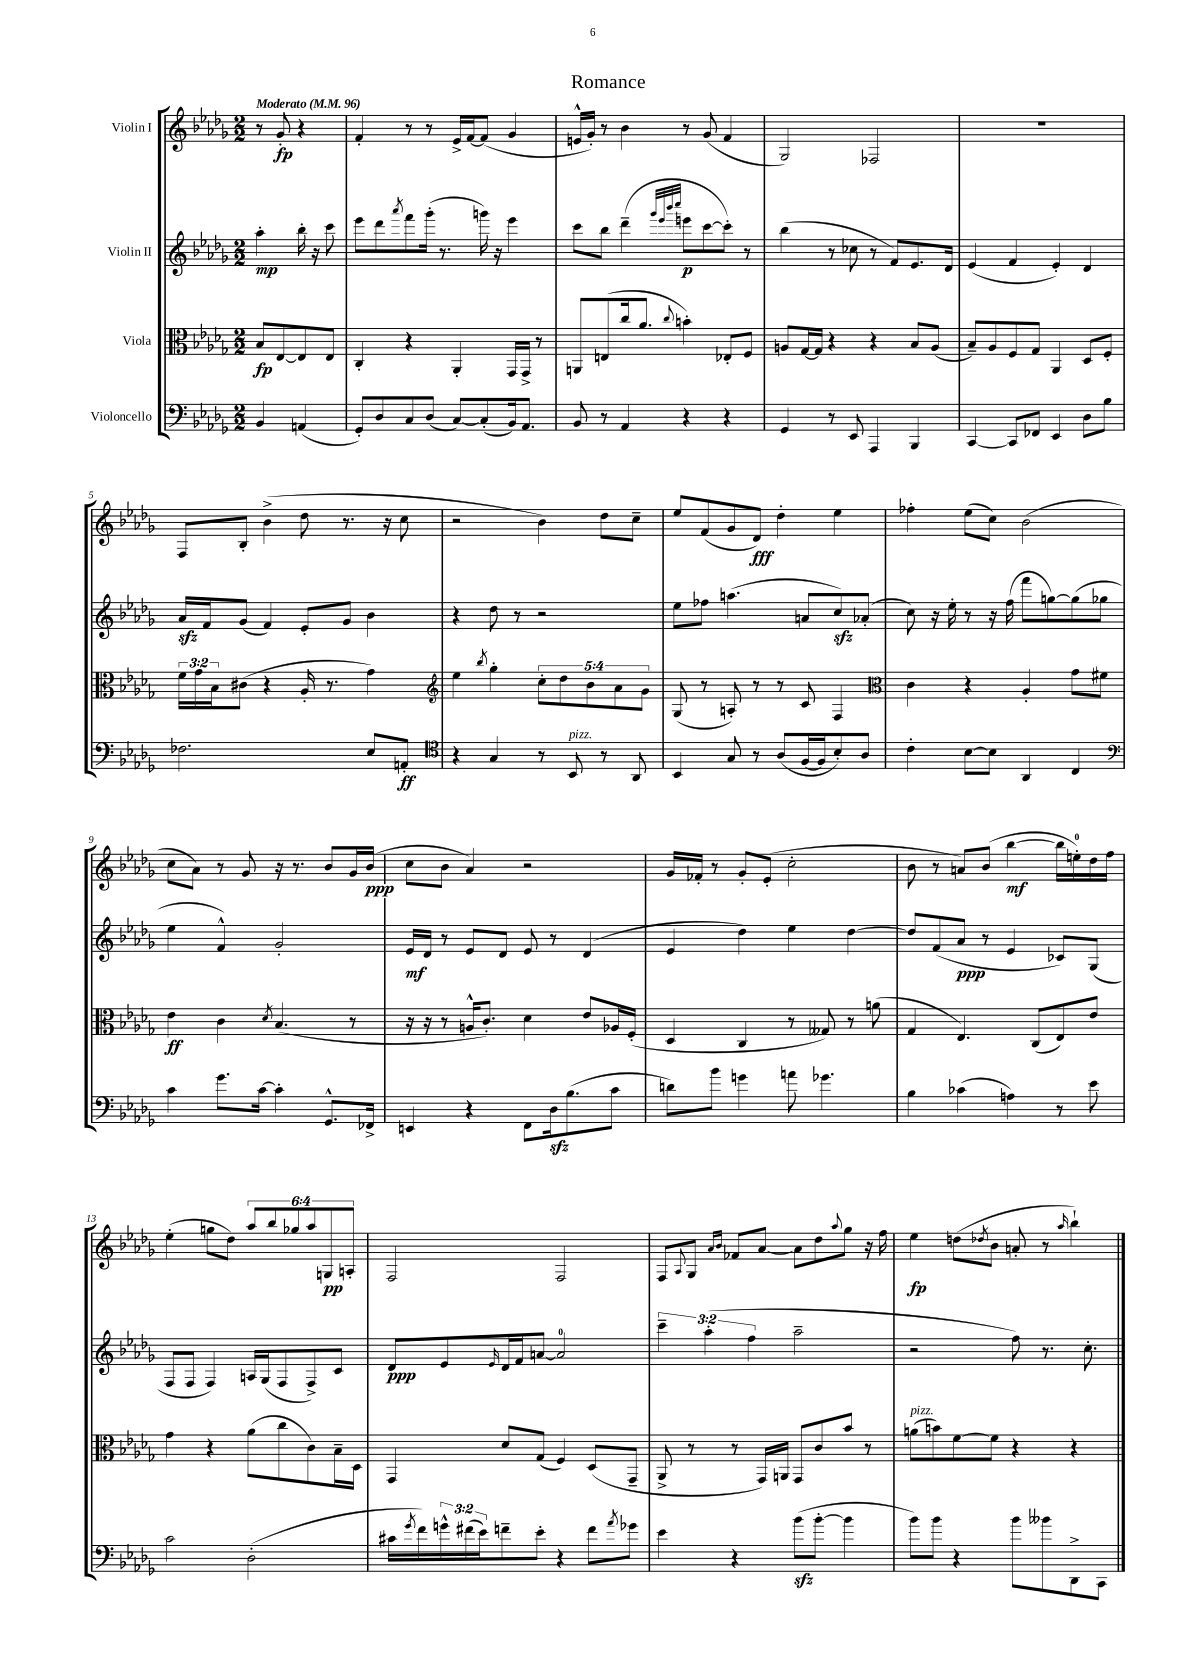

**kern	**dynam	**kern	**dynam	**kern	**dynam	**kern	**dynam
*part4	*part4	*part3	*part3	*part2	*part2	*part1	*part1
*staff4	*staff4	*staff3	*staff3	*staff2	*staff2	*staff1	*staff1
*I"Violoncello	*	*I"Viola	*	*I"Violin II	*	*I"Violin I	*
*clefF4	*	*clefC3	*	*clefG2	*	*clefG2	*
*k[b-e-a-d-g-]	*	*k[b-e-a-d-g-]	*	*k[b-e-a-d-g-]	*	*k[b-e-a-d-g-]	*
*M2/2	*	*M2/2	*	*M2/2	*	*M2/2	*
*MM96	*	*MM96	*	*MM96	*	*MM96	*
=	=	=	=	=	=	=	=
!	!	!	!	!	!	!LO:TX:a:B:t=Moderato	!
4BB-/	.	8B-/L	fp	4aa-'\	mp	8r	.
.	.	[8E-/	.	.	.	8g-'/	fp
(4AAn/	.	8E-/]	.	16bb-'\	.	4r	.
.	.	.	.	16r	.	.	.
.	.	8E-/J	.	8ccc\	.	.	.
=1	=1	=1	=1	=1	=1	=1	=1
8GG-'/L)	.	4C'/	.	8eee-\L	.	4f'/	.
8D-/	.	.	.	8ddd-\	.	.	.
.	.	.	.	8qaaa-/	.	.	.
8C/	.	4r	.	8fff\	.	8r	.
(8D-/J	.	.	.	(16ggg-'\Jk	.	8r	.
.	.	.	.	8.r	.	.	.
[8C/L)	.	4AA-'/	.	.	.	16e-^/LL	.
.	.	.	.	.	.	[16f/J	.
(8C'/]	.	.	.	16gggn\)	.	(8f/J]	.
.	.	.	.	16r	.	.	.
16BB-/k)	.	16GG-/LL	.	4eee-\	.	4g-/	.
8.AA-/J	.	16GG-^/JJ	.	.	.	.	.
.	.	8r	.	.	.	.	.
=2	=2	=2	=2	=2	=2	=2	=2
8BB-/	.	8AAn/L	.	8ccc\L	.	16en^^/LL	.
.	.	.	.	.	.	16g-'/JJ)	.
8r	.	(8En/	.	8bb-\J	.	8r	.
4AA-/	.	16cc/k	.	(4ddd-~\	.	4b-\	.
.	.	8.a-/J	.	.	.	.	.
.	.	.	.	32qqggg-/LLL	.	.	.
.	.	.	.	32qqeee-/	.	.	.
.	.	.	.	32qqbbb-/	.	.	.
.	.	8qqcc/	.	32qqcccc/JJJ	.	.	.
4r	.	4bn'\)	.	8eeen\L	p	8r	.
.	.	.	.	[8ccc\	.	(8g-/	.
4r	.	8E-X'/L	.	8ccc'\J])	.	4f/	.
.	.	8F/J	.	8r	.	.	.
=3	=3	=3	=3	=3	=3	=3	=3
4GG-/	.	8An/L	.	(4bb-\	.	2G-/)	.
.	.	[16G-/L	.	.	.	.	.
.	.	16G-/JJ]	.	.	.	.	.
8r	.	4r	.	8r	.	.	.
8EE-/	.	.	.	8cc-X\	.	.	.
4AAA-/	.	4r	.	8r	.	2F-X/	.
.	.	.	.	8f/L)	.	.	.
4BBB-/	.	8B-/L	.	8.e-/	.	.	.
.	.	(8A/J	.	.	.	.	.
.	.	.	.	16d-/Jk	.	.	.
=4	=4	=4	=4	=4	=4	=4	=4
[4CC/	.	8B-~/L)	.	(4e-/	.	1r	.
.	.	8A-/	.	.	.	.	.
8CC/L]	.	8F/	.	4f/	.	.	.
8FF-X/J	.	8G-/J	.	.	.	.	.
4EE-/	.	4AA-/	.	4e-'/)	.	.	.
8D-\L	.	8D-/L	.	4d-/	.	.	.
8B-\J	.	8F'/J	.	.	.	.	.
!!LO:LB:g=z
=5	=5	=5	=5	=5	=5	=5	=5
2.F-X\	.	24f\LL	.	16a-zz/LL	.	8F/L	.
.	.	24g-\	.	.	.	.	.
.	.	.	.	16f/J	.	.	.
.	.	24B-\J	.	.	.	.	.
.	.	(8c#X\J	.	(8g-/J	.	8B-'/J	.
.	.	4r	.	4f/)	.	(4b-^\	.
.	.	16A-'/	.	8e-'/L	.	8dd-\	.
.	.	8.r	.	.	.	.	.
.	.	.	.	8g-/J	.	8.r	.
8E-/L	.	4g-\)	.	4b-\	.	.	.
.	.	.	.	.	.	16r	.
8AAn'/J	ff	.	.	.	.	8cc\	.
=6	=6	=6	=6	=6	=6	=6	=6
*clefC4	*	*clefG2	*	*	*	*	*
4r	.	4ee-\	.	4r	.	2r	.
.	.	8qbb-/	.	.	.	.	.
4G-/	.	4gg-'\	.	8dd-\	.	.	.
.	.	.	.	8r	.	.	.
8r	.	10cc'\L	.	2r	.	4b-\)	.
.	.	10dd-\	.	.	.	.	.
!LO:TX:a:i:t=pizz.	!	!	!	!	!	!	!
8BB-/	.	.	.	.	.	.	.
.	.	10b-\	.	.	.	.	.
8r	.	.	.	.	.	8dd-\L	.
.	.	10a-\	.	.	.	.	.
8AA-/	.	.	.	.	.	8cc~\J	.
.	.	10g-\J	.	.	.	.	.
=7	=7	=7	=7	=7	=7	=7	=7
4BB-/	.	(8G-/	.	8ee-\L	.	8ee-/L	.
.	.	8r	.	8ff-X\J	.	(8f/	.
8G-/	.	8An'/)	.	(4.aan\	.	8g-/	.
8r	.	8r	.	.	.	8d-/J)	fff
(8A-/L	.	8r	.	.	.	4dd-'\	.
[16F/L	.	8c/	.	8an/L	.	.	.
16F/J]	.	.	.	.	.	.	.
8B-'/)	.	4F/	.	8cczz/)	.	4ee-\	.
8A-/J	.	.	.	(8a-X'/J	.	.	.
=8	=8	=8	=8	=8	=8	=8	=8
*	*	*clefC3	*	*	*	*	*
4c'\	.	4c\	.	8cc\)	.	4ff-X'\	.
.	.	.	.	16r	.	.	.
.	.	.	.	16ee-'\	.	.	.
[8B-\L	.	4r	.	8r	.	(8ee-\L	.
8B-\J]	.	.	.	16r	.	8cc\J)	.
.	.	.	.	(16ff\	.	.	.
4AA-/	.	4A-'/	.	8fff\L	.	(2b-\	.
.	.	.	.	[8ggn\)	.	.	.
4C/	.	8g-\L	.	(8gg\]	.	.	.
.	.	8f#X\J	.	8gg-X\J	.	.	.
!!LO:LB:g=z
=9	=9	=9	=9	=9	=9	=9	=9
*clefF4	*	*	*	*	*	*	*
4c\	.	4e-\	ff	4ee-\	.	8cc\L	.
.	.	.	.	.	.	8a-\J)	.
8.g-\L	.	4c\	.	4f^^/)	.	8r	.
.	.	.	.	.	.	8g-/	.
[16c\Jk	.	.	.	.	.	.	.
.	.	8qd-/	.	.	.	.	.
4c'\]	.	(4.B-/	.	2g-'/	.	16r	.
.	.	.	.	.	.	8.r	.
8.GG-^^/L	.	.	.	.	.	8b-/L	.
.	.	8r	.	.	.	16g-/L	.
16FF-X^/Jk	.	.	.	.	.	(16b-/JJ	ppp
=10	=10	=10	=10	=10	=10	=10	=10
4EEn/	.	16r	.	16e-/LL	mf	8cc\L	.
.	.	16r	.	16d-/JJ	.	.	.
.	.	8r	.	8r	.	8b-\J	.
4r	.	16An^^/KL	.	8e-/L	.	4a-/)	.
.	.	8.c'/J)	.	.	.	.	.
.	.	.	.	8d-/J	.	.	.
8FF\L	.	4d-\	.	8e-/	.	2r	.
16D-zz\k	.	.	.	8r	.	.	.
(8.B-\	.	.	.	.	.	.	.
.	.	8e-/L	.	(4d-/	.	.	.
8c\J	.	16A-X/L	.	.	.	.	.
.	.	(16F'/JJ	.	.	.	.	.
=11	=11	=11	=11	=11	=11	=11	=11
8dn\L)	.	4D-/	.	4e-/	.	16g-/LL	.
.	.	.	.	.	.	16f-X'/JJ	.
8b-\J	.	.	.	.	.	8r	.
4gn\	.	4C/	.	4dd-\)	.	8g-'/L	.
.	.	.	.	.	.	(8e-'/J	.
8an\	.	8r	.	4ee-\	.	2cc'\	.
4.g-X\	.	8G--X/)	.	.	.	.	.
.	.	8r	.	[4dd-\	.	.	.
.	.	(8an\	.	.	.	.	.
=12	=12	=12	=12	=12	=12	=12	=12
4B-\	.	4G-/	.	8dd-/L]	.	8b-\	.
.	.	.	.	(8f/	.	8r	.
(4c-X\	.	4.E-/)	.	8a-/J	ppp	8an/L)	.
.	.	.	.	8r	.	(8b-/J	.
4An\)	.	.	.	4e-/	.	[4bb-\	mf
.	.	(8C/L	.	.	.	.	.
8r	.	8E-/)	.	8c-X/L)	.	16bb-\LL]	.
.	.	.	.	.	.	16een'\)	.
8e-\	.	8e-/J	.	(8G-/J	.	16dd-\	.
.	.	.	.	.	.	16ff\JJ	.
!!LO:LB:g=z
=13	=13	=13	=13	=13	=13	=13	=13
2c\	.	4g-\	.	8F/L	.	(4ee-'\	.
.	.	.	.	8F/J	.	.	.
.	.	4r	.	4F/)	.	8ggn\L	.
.	.	.	.	.	.	8dd-\J)	.
(2D-'\	.	(8a-\L	.	16An/LL	.	12aa-/L	.
.	.	.	.	(16G-/J	.	.	.
.	.	.	.	.	.	12bb-/	.
.	.	8cc\	.	8F/	.	.	.
.	.	.	.	.	.	12gg-X/	.
.	.	8c\)	.	8F^/)	.	12aa-/	.
.	.	.	.	.	.	12Gn/	pp
.	.	16B-~\L	.	8c/J	.	.	.
.	.	.	.	.	.	12An'/J	.
.	.	16D-\JJ	.	.	.	.	.
=14	=14	=14	=14	=14	=14	=14	=14
16c#X\LL	.	4GG-/	.	8d-/L	ppp	2F/	.
8qg-/	.	.	.	.	.	.	.
16f\)	.	.	.	.	.	.	.
24gn^^\	.	.	.	8e-/	.	.	.
(24f#X\	.	.	.	.	.	.	.
24e-\J)	.	.	.	.	.	.	.
.	.	.	.	16qqe-/	.	.	.
8fn~\	.	8d-/L	.	16d-/L	.	.	.
.	.	.	.	16f/J	.	.	.
8e-'\J	.	(8G-/J	.	[8an/J	.	.	.
4r	.	4F/)	.	2a/]	.	2F/	.
8f\L	.	(8D-/L	.	.	.	.	.
8qa-/	.	.	.	.	.	.	.
8g-X\J	.	8GG-~/J	.	.	.	.	.
=15	=15	=15	=15	=15	=15	=15	=15
4e-\	.	8AA-^/	.	6ccc~\	.	8F/L	.
.	.	.	.	.	.	8qqA-/	.
.	.	8r	.	.	.	8G-/J	.
.	.	.	.	(6aa-'\	.	.	.
.	.	.	.	.	.	16qqa-/LL	.
.	.	.	.	.	.	16qqb-/JJ	.
4r	.	8r	.	.	.	8f-X/L	.
.	.	.	.	6ff\	.	.	.
.	.	16GG-/LL)	.	.	.	[8a-/J	.
.	.	16AAn/JJ	.	.	.	.	.
(8b-zz\L	.	8GG-/L	.	2aa-~\	.	8a-\L]	.
[8b-'\J	.	8c/	.	.	.	8dd-\	.
.	.	.	.	.	.	8qqaa-/	.
4b-\]	.	8b-/J	.	.	.	8gg-\J	.
.	.	8r	.	.	.	16r	.
.	.	.	.	.	.	16ff\	.
=16	=16	=16	=16	=16	=16	=16	=16
!	!	!LO:TX:a:i:t=pizz.	!	!	!	!	!
8b-\L)	.	(8an\L	.	2r	.	4ee-\	fp
8b-\J	.	8bn\)	.	.	.	.	.
4r	.	[8f\	.	.	.	(8ddn\L	.
.	.	.	.	.	.	8qdd-X/	.
.	.	8f\J]	.	.	.	8b-\J	.
8b-\L	.	4r	.	8ff\)	.	8an'/	.
8b--X\	.	.	.	8.r	.	8r	.
.	.	.	.	.	.	16qqaa-/	.
8DD-^\	.	4r	.	.	.	4bb-`\)	.
.	.	.	.	8.cc'\	.	.	.
8CC\J	.	.	.	.	.	.	.
==	==	==	==	==	==	==	==
*-	*-	*-	*-	*-	*-	*-	*-
